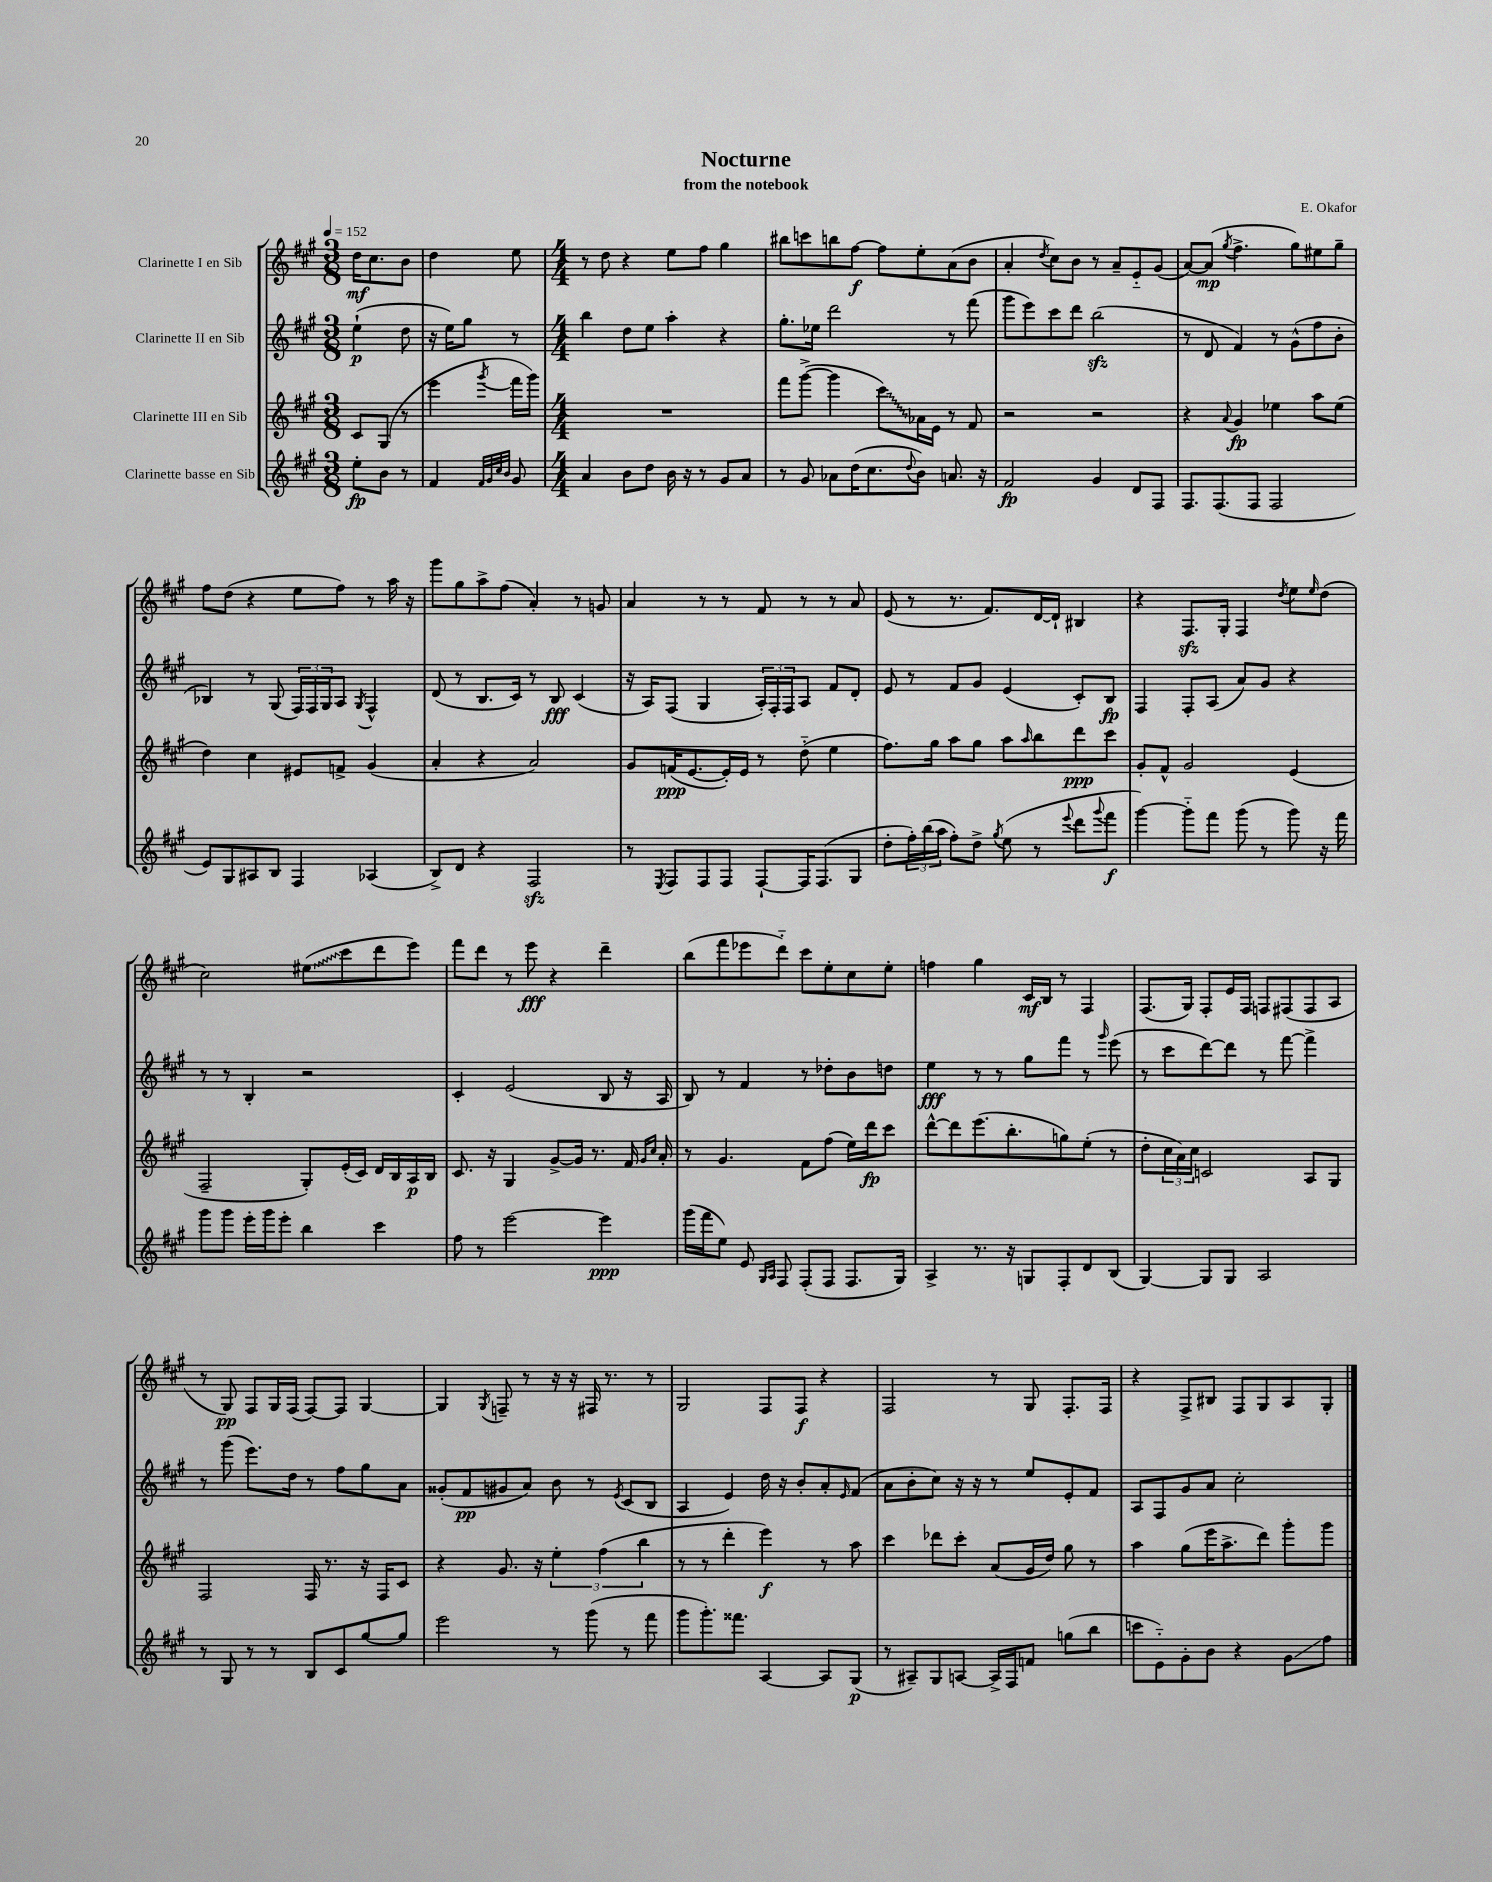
\header { title = "Nocturne" composer = "E. Okafor" subtitle = "from the notebook" }
<<
\new StaffGroup <<
\new Staff = "s0" \with { instrumentName = "Clarinette I en Sib" } {
    \clef treble \key a \major \numericTimeSignature \time 3/8 \tempo 4 = 152
    d''16\mf cis''8. b'8 |
    d''4 e''8 |
    \numericTimeSignature \time 4/4 r8 d''8 r4 e''8 fis''8 gis''4 |
    bis''8 c'''8 b''8 fis''8~\f fis''8 e''8-. a'8( b'8 |
    a'4-. \acciaccatura { d''8 } cis''8) b'8 r8 a'8-- e'8-_ gis'8( |
    a'8~) a'8\mp( \acciaccatura { gis''8 } fis''4.-> gis''8) eis''8 gis''8-- |
    fis''8 d''8( r4 e''8 fis''8) r8 a''16 r16 |
    gis'''8 gis''8 a''8-> fis''8( a'4-.) r8 g'8 |
    a'4 r8 r8 fis'8 r8 r8 a'8 |
    e'8( r8 r8. fis'8.) d'16~ d'16-! bis4 |
    r4 fis8.\sfz gis16-. fis4 \acciaccatura { d''8 } e''8 \grace { e''16 } d''8( |
    cis''2) \once \override Glissando.style = #'zigzag eis''8\glissando( cis'''8 d'''8 e'''8) |
    fis'''8 d'''8 r8 e'''8\fff r4 d'''4-- |
    b''8( fis'''8 ees'''8 d'''8-_) cis'''8 e''8-. cis''8 e''8-. |
    f''4 gis''4 cis'16\mf b16 r8 fis4 |
    fis8.( gis16) fis8-. e'16 fis16 f8 fis8( fis8 a8 |
    r8 gis8\pp) fis8 gis16 fis16( fis8~) fis8 gis4~ |
    gis4 \acciaccatura { gis8 } f8-- r8 r16 r16 fis16 r8. r8 |
    gis2 fis8 fis8\f r4 |
    fis2 r8 gis8 fis8.-. fis16 |
    r4 fis8-> bis8 fis8 gis8 a8 gis8-. \bar "|." |
}
\new Staff = "s1" \with { instrumentName = "Clarinette II en Sib" } {
    \clef treble \key a \major \numericTimeSignature \time 3/8
    e''4-!\p( d''8 |
    r16 e''16) gis''8 r8 |
    \numericTimeSignature \time 4/4 b''4 d''8 e''8 a''4-. r4 |
    gis''8.-. ees''16 d'''2 r8 fis'''8( |
    gis'''8 e'''8) cis'''8 d'''8 b''2\sfz( |
    r8 d'8 fis'4) r8 gis'8-^( fis''8 b'8-. |
    bes4) r8 gis8( \tuplet 3/2 { fis16) fis16 gis16 } a8 \acciaccatura { gis8 } fis4-^ |
    d'8( r8 b8. cis'16) r8 b8\fff cis'4( |
    r16 a16) fis8( gis4 \tuplet 3/2 { a16-.) fis16-. fis16 } a8 fis'8 d'8-. |
    e'8 r8 fis'8 gis'8 e'4( cis'8-.) b8\fp |
    fis4 fis8-. a8( a'8) gis'8 r4 |
    r8 r8 b4-. r2 |
    cis'4-. e'2( b8 r16 a16 |
    b8) r8 fis'4 r8 des''8-. b'8 d''8 |
    e''4\fff r8 r8 gis''8 fis'''8 r8 \grace { gis'''16 } e'''8( |
    r8 cis'''8 d'''8~) d'''8 r8 fis'''8~ fis'''4-> |
    r8 gis'''8( e'''8.) d''16 r8 fis''8 gis''8 a'8 |
    gisis'8-.( fis'8\pp gis'8 a'8) b'8 r8 \acciaccatura { e'8 } cis'8( b8 |
    a4 e'4) d''16 r16 b'8-. a'8-. \grace { e'16 } fis'8( |
    a'8 b'8-. cis''8) r16 r16 r8 e''8 e'8-. fis'8 |
    a8 fis8 gis'8 a'8 cis''2-. \bar "|." |
}
\new Staff = "s2" \with { instrumentName = "Clarinette III en Sib" } {
    \clef treble \key a \major \numericTimeSignature \time 3/8
    cis'8 gis8( r8 |
    e'''4 \acciaccatura { gis'''8 } fis'''16 gis'''16) |
    \numericTimeSignature \time 4/4 R1 |
    fis'''8 gis'''8~->( gis'''4 \once \override Glissando.style = #'zigzag cis'''8\glissando) aes'16 e'16 r8 fis'8 |
    r2 r2 |
    r4 \appoggiatura { a'8 } gis'4\fp ees''4 a''8 ees''8( |
    d''4) cis''4 eis'8 f'8-> gis'4( |
    a'4-. r4 a'2) |
    gis'8 f'16\ppp( e'8.~ e'16-.) e'16 r8 d''8-_( e''4 |
    fis''8.) gis''16 a''8 gis''8 a''8 \grace { a''16 } b''8 d'''8\ppp cis'''8 |
    gis'8-. fis'8-^ gis'2 e'4( |
    fis2-- gis8-.) e'16-.( cis'16) d'16 b16 a16\p b16 |
    cis'8. r16 gis4 gis'8~-> gis'16 r8. fis'16 \grace { gis'16 cis''16 } a'16-. |
    r8 gis'4. fis'8 fis''8( e''16) d'''16\fp cis'''8 |
    d'''8~-^ d'''8 e'''8.( b''8.-. g''8) e''8-.( r8 |
    d''8-. \tuplet 3/2 { cis''16 a'16) cis''16 } c'2 a8 gis8 |
    fis2 fis16 r8. r16 fis16 cis'8 |
    r4 gis'8. r16 \tuplet 3/2 { e''4-. fis''4( b''4 } |
    r8 r8 d'''4-. e'''4\f) r8 a''8 |
    cis'''4 des'''8 cis'''8-. a'8( gis'16 d''16) gis''8 r8 |
    a''4 gis''8( e'''16 a''8.-> d'''8) gis'''8-. gis'''8 \bar "|." |
}
\new Staff = "s3" \with { instrumentName = "Clarinette basse en Sib" } {
    \clef treble \key a \major \numericTimeSignature \time 3/8
    e''8-.\fp b'8 r8 |
    fis'4 \grace { fis'32 gis'32 cis''32 b'32 } gis'8 |
    \numericTimeSignature \time 4/4 a'4 b'8 d''8 b'16 r16 r8 gis'8 a'8 |
    r8 gis'8 aes'8 d''16( cis''8. \appoggiatura { d''8 } b'8) a'8. r16 |
    fis'2\fp gis'4 d'8 fis8 |
    fis8. fis8.( fis8 fis2 |
    e'8) gis8 ais8 b8 fis4 aes4( |
    b8->) d'8 r4 fis2\sfz |
    r8 \acciaccatura { e8 } fis8 fis8 fis8 fis8~-! fis16 fis8.( gis8 |
    d''8-. \tuplet 3/2 { fis''16-.) b''16( a''16 } fis''8-.) d''8-> \acciaccatura { gis''8 } e''8( r8 \appoggiatura { e'''8 } d'''8 \appoggiatura { gis'''8 } fis'''8\f |
    gis'''4~) gis'''8-_ fis'''8 gis'''8( r8 gis'''8) r16 fis'''16 |
    gis'''8 gis'''8 e'''16-. gis'''16 e'''8-. b''4 cis'''4 |
    fis''8 r8 e'''2~ e'''4\ppp |
    gis'''16( fis'''16 e''8) e'8 \grace { gis16 a16 } fis8 fis8-.( fis8 fis8. gis16) |
    a4-> r8. r16 g8 fis8-. d'8 b8( |
    gis4~) gis8 gis8 a2 |
    r8 gis8 r8 r8 b8 cis'8 gis''8~ gis''8 |
    e'''2 r8 gis'''8( r8 fis'''8 |
    gis'''8 gis'''8.-.) fisis'''8. a4~ a8 gis8\p( |
    r8 ais8--) gis8 a8~ a16-> fis16 f'8 g''8( b''8 |
    c'''8 e'8-_) gis'8-. b'8 r4 gis'8\glissando fis''8 \bar "|." |
}
>>
>>
\layout { \context { \Score \remove "Bar_number_engraver" } }
